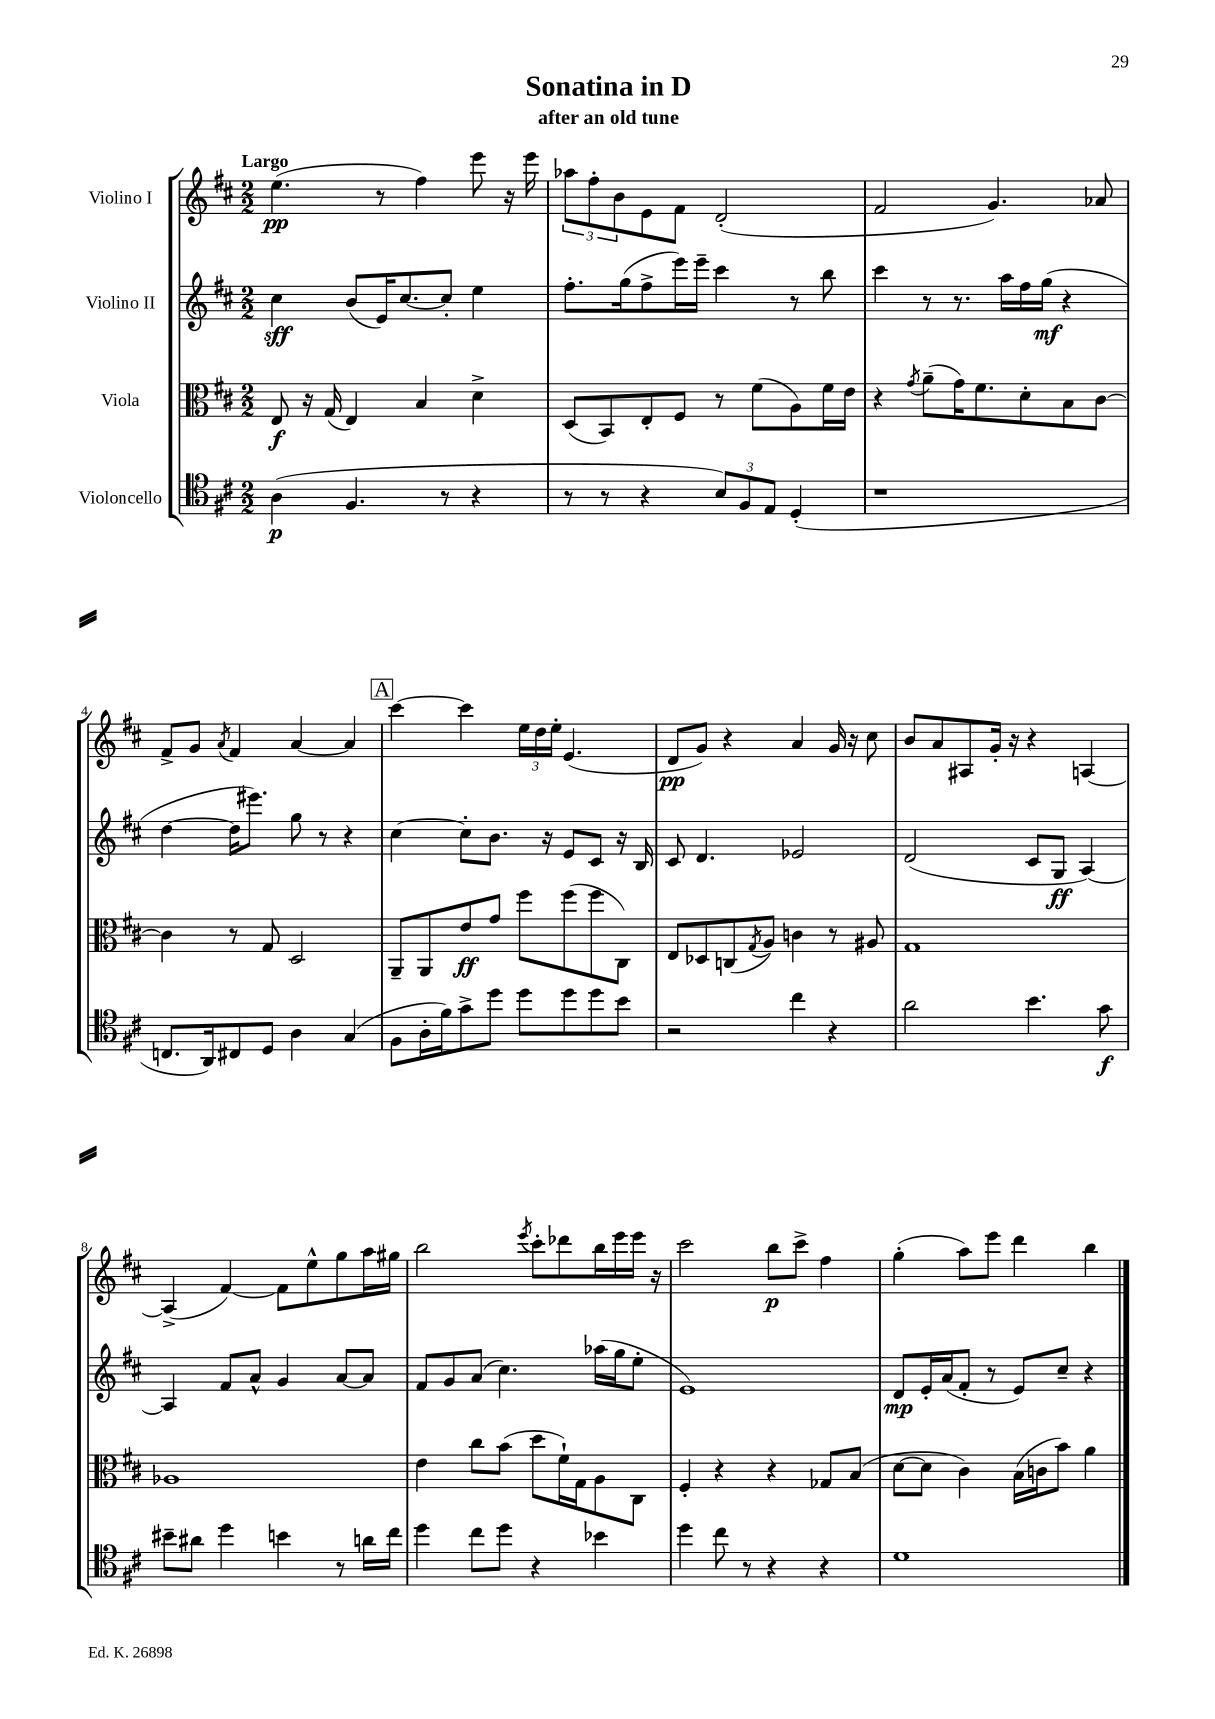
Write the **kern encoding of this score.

**kern	**kern	**kern	**kern
*staff4	*staff3	*staff2	*staff1
*clefC4	*clefC3	*clefG2	*clefG2
*k[f#c#]	*k[f#c#]	*k[f#c#]	*k[f#c#]
*M2/2	*M2/2	*M2/2	*M2/2
(4A	8E	4cc#	(4.ee
.	16r	.	.
.	(16G	.	.
4.F#	4E)	(8b	.
.	.	16e)	8r
.	.	[8.cc#	.
.	4B	.	4ff#)
8r	.	8cc#']	.
4r	4d^	4ee	8eee
.	.	.	16r
.	.	.	16eee
=	=	=	=
8r	(8D	8.ff#'	12aa-
.	.	.	12ff#'
8r	8BB)	.	.
.	.	.	12b
.	.	(16gg	.
4r	8E'	8ff#^	8e
.	8F#	16eee)	8f#
.	.	16eee~	.
12B)	8r	4ccc#	(2d'
12F#	.	.	.
.	(8f#	.	.
12E	.	.	.
(4D'	8A)	8r	.
.	16f#	8bb	.
.	16e	.	.
=	=	=	=
1r	4r	4ccc#	2f#
.	8qg	.	.
.	(8a~	8r	.
.	16g)	8.r	.
.	8.f#	.	.
.	.	.	4.g)
.	.	16aa	.
.	8d'	16ff#	.
.	.	(16gg	.
.	8B	4r	.
.	[8c#	.	8a-
=	=	=	=
8.C	4c#]	[4dd	8f#^
.	.	.	8g
16AA)	.	.	.
.	.	.	8qa
8C#	8r	16dd]	4f#
.	.	8.eee#)	.
8D	8G	.	.
4A	2D	8gg	[4a
.	.	8r	.
(4G	.	4r	4a]
=	=	=	=
8F#	8AA~	[4cc#	[4ccc#
16A'	8AA	.	.
16f#)	.	.	.
8g^	8e	8cc#']	4ccc#]
8dd	8g	8.b	.
8dd	8ff#	.	24ee
.	.	.	24dd
.	.	16r	.
.	.	.	24ee'
8dd	(8ff#	8e	(4.e
8dd	8ff#	8c#	.
8b	8C#)	16r	.
.	.	16B	.
=	=	=	=
2r	8E	8c#	8d
.	8D-	4.d	8g)
.	(8C	.	4r
.	8qG	.	.
.	8A)	.	.
4cc#	4c	2e-	4a
4r	8r	.	16g
.	.	.	16r
.	8A#	.	8cc#
=	=	=	=
2a	1G	(2d	8b
.	.	.	8a
.	.	.	8A#
.	.	.	16g'
.	.	.	16r
4.b	.	8c#	4r
.	.	8G	.
.	.	[4A)	[4A
8g	.	.	.
=	=	=	=
8b#~	1A-	4A]	(4A^]
8a#	.	.	.
4dd	.	8f#	[4f#)
.	.	8a^^	.
4b	.	4g	8f#]
.	.	.	8ee^^
8r	.	[8a	8gg
16a	.	8a]	16aa
16cc#	.	.	16gg#
=	=	=	=
4dd	4e	8f#	2bb
.	.	8g	.
8cc#	8cc#	(8a	.
8dd	(8b	4.cc#)	.
.	.	.	8qeee
4r	8dd	.	8ccc#'
.	16f#`)	.	8ddd-
.	16G	.	.
4b-	8A	(16aa-	16bb
.	.	16gg	16eee
.	8C#	8ee'	16eee
.	.	.	16r
=	=	=	=
4dd	4F#'	1e)	2ccc#
8cc#	4r	.	.
8r	.	.	.
4r	4r	.	8bb
.	.	.	8ccc#^
4r	8G-	.	4ff#
.	(8B	.	.
=	=	=	=
1d	[8d	8d	(4gg'
.	8d]	16e'	.
.	.	(16a	.
.	4c#)	8f#'	8aa)
.	.	8r	8eee
.	(16B	8e)	4ddd
.	16c	.	.
.	8b)	8cc#~	.
.	4a	4r	4bb
==	==	==	==
*-	*-	*-	*-
